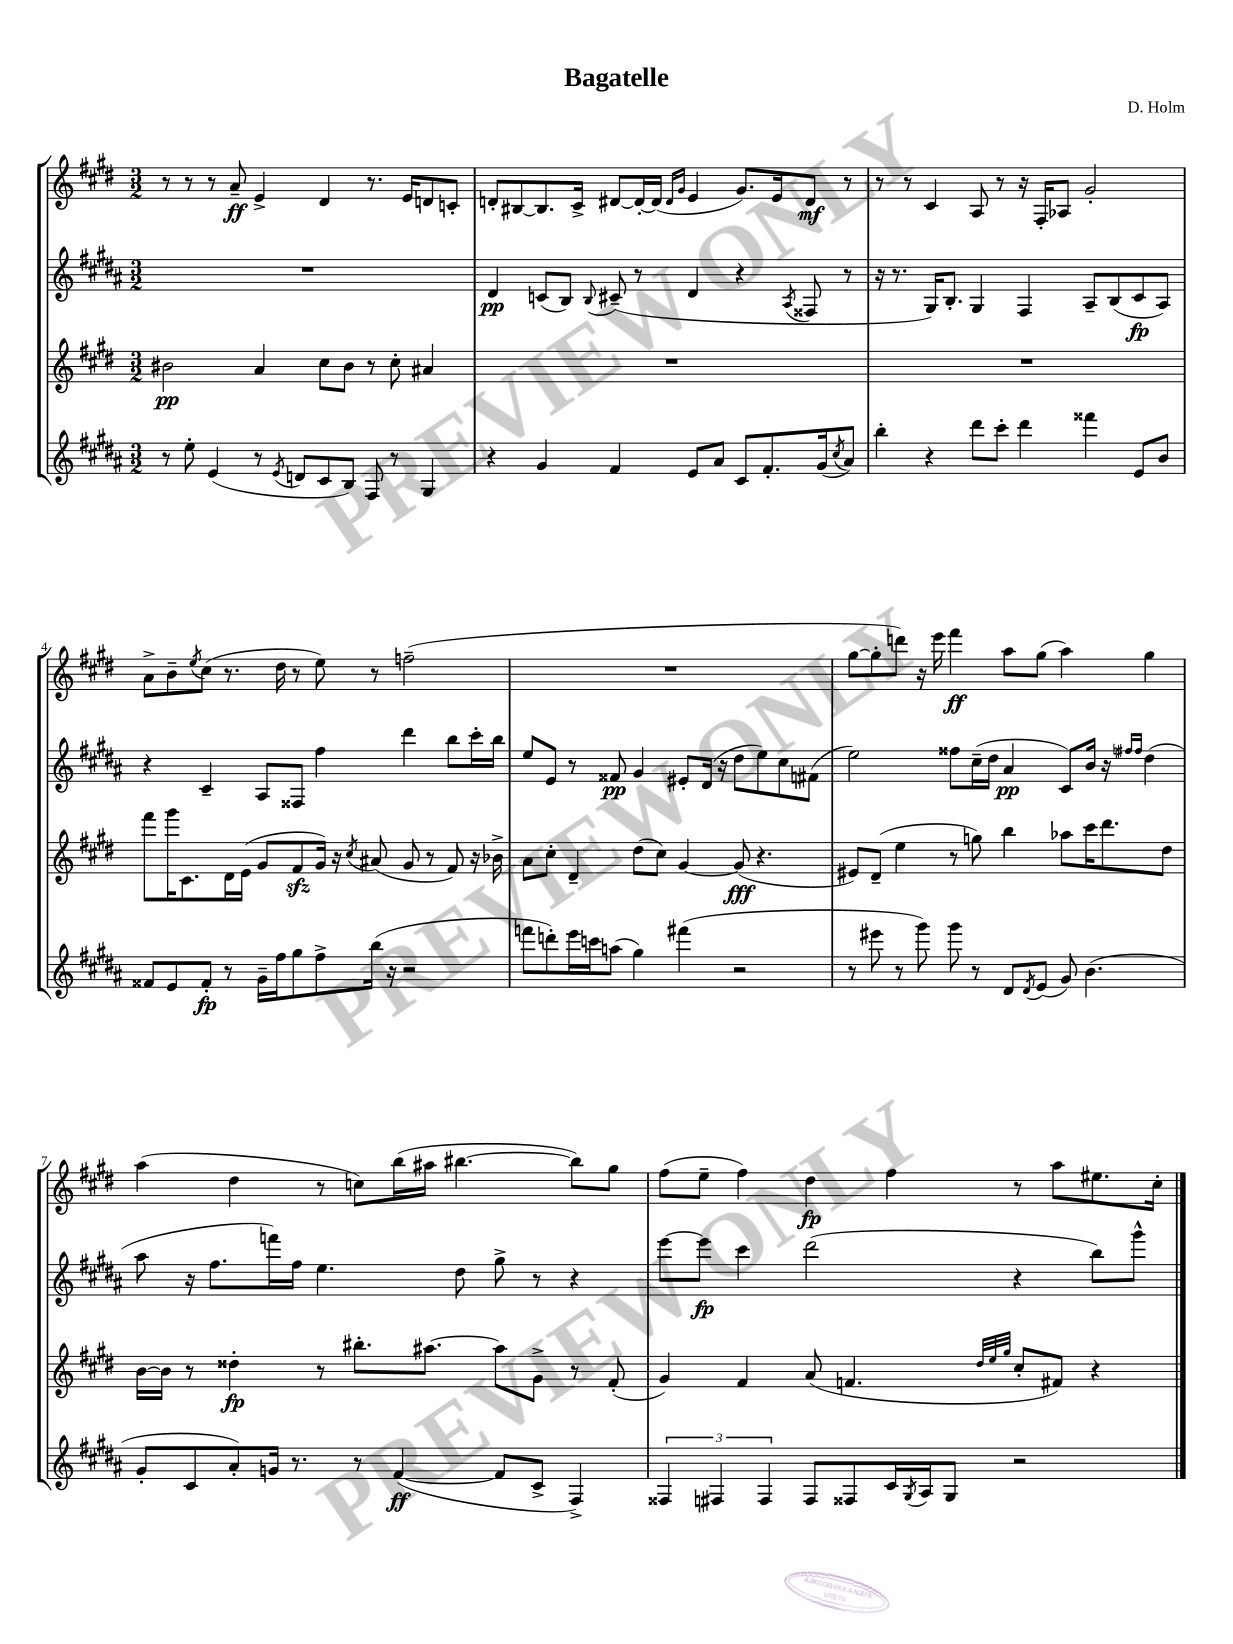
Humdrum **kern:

**kern	**dynam	**kern	**dynam	**kern	**dynam	**kern	**dynam
*part4	*part4	*part3	*part3	*part2	*part2	*part1	*part1
*staff4	*staff4	*staff3	*staff3	*staff2	*staff2	*staff1	*staff1
*clefG2	*	*clefG2	*	*clefG2	*	*clefG2	*
*k[f#c#g#d#a#]	*	*k[f#c#g#d#]	*	*k[f#c#g#d#a#]	*	*k[f#c#g#d#]	*
*M3/2	*	*M3/2	*	*M3/2	*	*M3/2	*
=1	=1	=1	=1	=1	=1	=1	=1
8r	.	2b#X\	pp	1.r	.	8r	.
8ee'\	.	.	.	.	.	8r	.
(4e/	.	.	.	.	.	8r	.
.	.	.	.	.	.	8a~/	ff
8r	.	4a/	.	.	.	4e^/	.
8qe/	.	.	.	.	.	.	.
8dn/L	.	.	.	.	.	.	.
8c#/	.	8cc#\L	.	.	.	4d#/	.
8B/J)	.	8b#\J	.	.	.	.	.
8F#/	.	8r	.	.	.	8.r	.
8r	.	8cc#'\	.	.	.	.	.
.	.	.	.	.	.	16e/KL	.
4G#/	.	4a#X/	.	.	.	8dn/	.
.	.	.	.	.	.	8cn'/J	.
=2	=2	=2	=2	=2	=2	=2	=2
4r	.	1.r	.	4d#/	pp	8dn'/L	.
.	.	.	.	.	.	[8B#X/	.
4g#/	.	.	.	(8cn/L	.	8.B#/]	.
.	.	.	.	8B/J)	.	.	.
.	.	.	.	.	.	16c#^/Jk	.
.	.	.	.	8qqB/	.	.	.
4f#/	.	.	.	(8c#X~/	.	[8d#X/L	.
.	.	.	.	8r	.	16d#'/L_	.
.	.	.	.	.	.	(16d#/JJ]	.
.	.	.	.	.	.	16qqd#/LL	.
.	.	.	.	.	.	16qqg#/JJ	.
8e/L	.	.	.	4d#/	.	4e/	.
8a#/J	.	.	.	.	.	.	.
8c#/L	.	.	.	4r	.	8.g#/L)	.
8.f#'/	.	.	.	.	.	.	.
.	.	.	.	.	.	16e/k	.
.	.	.	.	8qA#/	.	.	.
.	.	.	.	8F##X/	.	8d#/J	mf
(16g#/k	.	.	.	.	.	.	.
8qcc#/	.	.	.	.	.	.	.
8a#/J)	.	.	.	8r	.	8r	.
=3	=3	=3	=3	=3	=3	=3	=3
4bb'\	.	1.r	.	16r	.	8r	.
.	.	.	.	8.r	.	.	.
.	.	.	.	.	.	8r	.
4r	.	.	.	16G#/KL)	.	4c#/	.
.	.	.	.	8.B'/J	.	.	.
8ddd#\L	.	.	.	4G#/	.	8A/	.
8ccc#'\J	.	.	.	.	.	8r	.
4ddd#\	.	.	.	4F#/	.	16r	.
.	.	.	.	.	.	16F#'/KL	.
.	.	.	.	.	.	8A-X/J	.
4fff##X\	.	.	.	8A#~/L	.	2g#'/	.
.	.	.	.	(8B/	.	.	.
8e/L	.	.	.	8c#/	fp	.	.
8b/J	.	.	.	8A#/J)	.	.	.
!!LO:LB:g=z
=4	=4	=4	=4	=4	=4	=4	=4
8f##X/L	.	8fff#\L	.	4r	.	8a^\L	.
8e/	.	16ggg#\K	.	.	.	8b~\	.
.	.	8.c#\	.	.	.	.	.
.	.	.	.	.	.	8qee/	.
8f##'/J	fp	.	.	4c#~/	.	(8cc#\J	.
8r	.	16d#\L	.	.	.	8.r	.
.	.	(16e\JJ	.	.	.	.	.
16g#~\LL	.	8g#/L	.	8A#/L	.	.	.
16ff#\J	.	.	.	.	.	16dd#\	.
8gg#\	.	8f#zz/	.	8F##X/J	.	8r	.
8ff#^\	.	16g#/Jk)	.	4ff#\	.	8ee\)	.
.	.	16r	.	.	.	.	.
.	.	8qcc#/	.	.	.	.	.
(16bb\Jk	.	(8a#X/	.	.	.	8r	.
16r	.	.	.	.	.	.	.
2r	.	8g#/	.	4ddd#\	.	(2ffn~\	.
.	.	8r	.	.	.	.	.
.	.	8f#/)	.	8bb\L	.	.	.
.	.	16r	.	16ccc#'\L	.	.	.
.	.	16b-X^\	.	16bb\JJ	.	.	.
=5	=5	=5	=5	=5	=5	=5	=5
8fffn\L	.	8a\L	.	8ee/L	.	1.r	.
8dddn'\)	.	8cc#'\J	.	8e/J	.	.	.
16eee\L	.	4d#~/	.	8r	.	.	.
16cccn\J	.	.	.	.	.	.	.
(8aan\J	.	.	.	8f##X/	pp	.	.
4gg#\)	.	(8dd#\L	.	4g#/	.	.	.
.	.	8cc#\J)	.	.	.	.	.
(4fff#X\	.	[4g#/	.	8e#X'/L	.	.	.
.	.	.	.	(16d#/Jk	.	.	.
.	.	.	.	16r	.	.	.
2r	.	(8g#/]	fff	8dd#\L	.	.	.
.	.	4.r	.	8ee\)	.	.	.
.	.	.	.	8cc#\	.	.	.
.	.	.	.	(8f#X\J	.	.	.
=6	=6	=6	=6	=6	=6	=6	=6
8r	.	8e#X/L)	.	2ee\)	.	[8gg#\L	.
8eee#X\	.	(8d#~/J	.	.	.	8gg#'\]	.
8r	.	4ee\	.	.	.	8dddn\J)	.
8ggg#\)	.	.	.	.	.	16r	.
.	.	.	.	.	.	16eee\	.
8ggg#\	.	8r	.	8ff##X\L	.	4fff#\	ff
8r	.	8ggn\)	.	(16cc#~\L	.	.	.
.	.	.	.	16dd#\JJ	.	.	.
8d#/L	.	4bb\	.	4a#/	pp	8aa\L	.
8qd#/	.	.	.	.	.	.	.
(8e/J	.	.	.	.	.	(8gg#\J	.
8g#/)	.	8aa-X\L	.	8c#/L)	.	4aa\)	.
(4.b\	.	16ccc#\K	.	16b/Jk	.	.	.
.	.	8.ddd#\	.	16r	.	.	.
.	.	.	.	16qqff#X/LL	.	.	.
.	.	.	.	16qqff#/JJ	.	.	.
.	.	.	.	(4dd#\	.	4gg#\	.
.	.	8dd#\J	.	.	.	.	.
!!LO:LB:g=z
=7	=7	=7	=7	=7	=7	=7	=7
8g#'/L	.	[16b\LL	.	8aa#\	.	(4aa\	.
.	.	16b\JJ]	.	.	.	.	.
8c#/	.	8r	.	16r	.	.	.
.	.	.	.	8.ff#\L	.	.	.
8a#'/)	.	4dd##X'\	fp	.	.	4dd#\	.
16gn/Jk	.	.	.	16fffn\L)	.	.	.
8.r	.	.	.	16ff#\JJ	.	.	.
.	.	8r	.	4.ee\	.	8r	.
8r	.	8.bb#X'\L	.	.	.	8ccn\L)	.
([4f#/	ff	.	.	.	.	(16bb\L	.
.	.	[8.aa#X\J	.	.	.	16aa#X\JJ	.
.	.	.	.	8dd#\	.	[4.bb#X\	.
8f#/L]	.	8aa#\L]	.	8gg#^\	.	.	.
8c#^/J	.	8g#^\J	.	8r	.	.	.
4F#^/)	.	8r	.	4r	.	8bb#\L])	.
.	.	(8f#'/	.	.	.	8gg#\J	.
=8	=8	=8	=8	=8	=8	=8	=8
6F##X/	.	4g#/)	.	[8eee\L	.	(8ff#\L	.
.	.	.	.	8eee\J]	fp	8ee~\J	.
6F#X/	.	.	.	.	.	.	.
.	.	4f#/	.	4ccc#\	.	4ff#\)	.
6F#/	.	.	.	.	.	.	.
8F#/L	.	(8a/	.	(2ddd#\	.	4dd#\	fp
8F##X/	.	4.fn/	.	.	.	.	.
16c#/L	.	.	.	.	.	4ff#\	.
8qG#/	.	.	.	.	.	.	.
16A#/J	.	.	.	.	.	.	.
8G#/J	.	.	.	.	.	.	.
.	.	32qqdd#/LLL	.	.	.	.	.
.	.	32qqee/	.	.	.	.	.
.	.	32qqgg#/JJJ	.	.	.	.	.
2r	.	8cc#'/L	.	4r	.	8r	.
.	.	8f#X/J)	.	.	.	8aa\L	.
.	.	4r	.	8bb\L)	.	8.ee#X\	.
.	.	.	.	8ggg#^^\J	.	.	.
.	.	.	.	.	.	16cc#'\Jk	.
==	==	==	==	==	==	==	==
*-	*-	*-	*-	*-	*-	*-	*-
